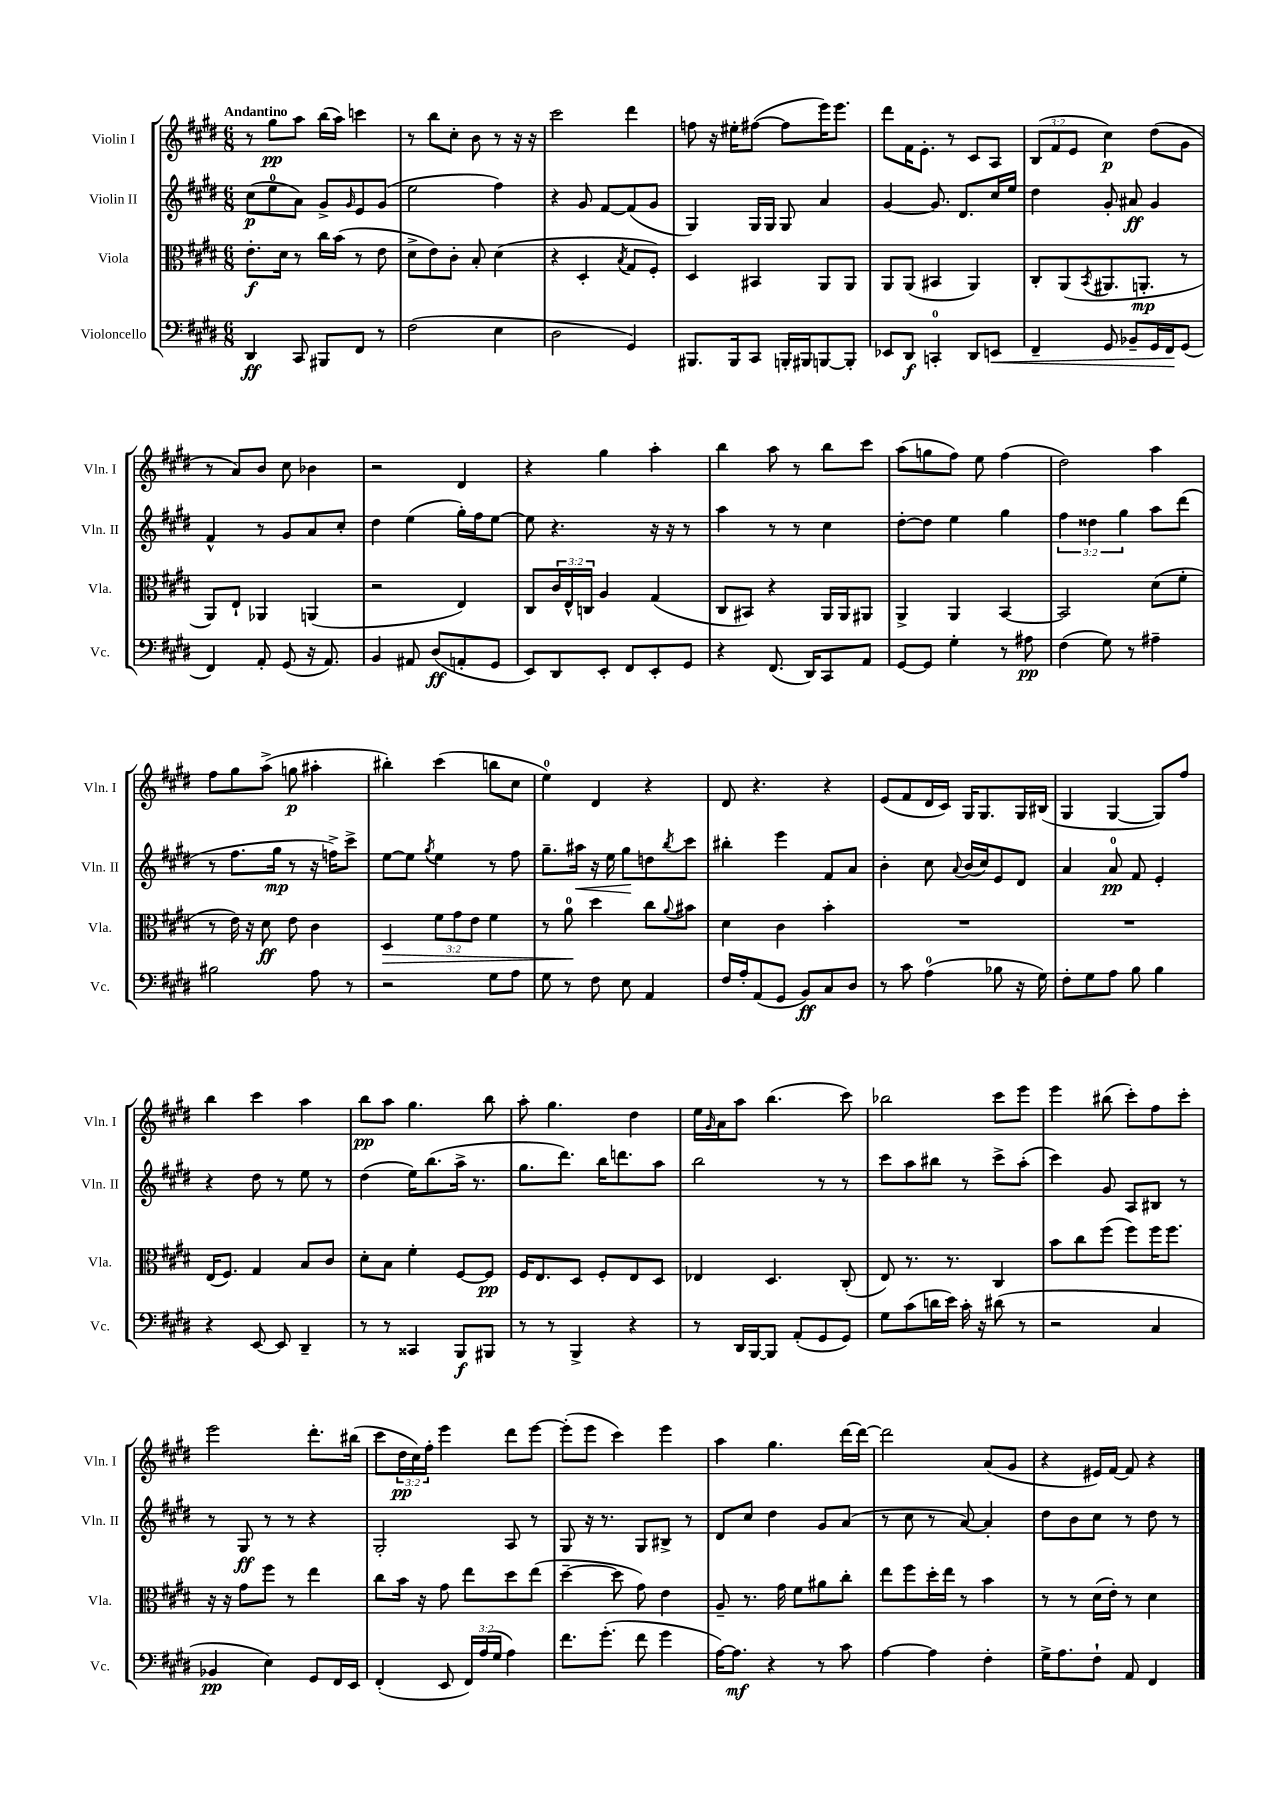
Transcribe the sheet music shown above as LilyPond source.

<<
\new StaffGroup <<
\new Staff = "s0" \with { instrumentName = "Violin I" shortInstrumentName = "Vln. I" } {
    \clef treble \key e \major \numericTimeSignature \time 6/8 \override Staff.TupletNumber.text = #tuplet-number::calc-fraction-text \tempo "Andantino"
    r8 gis''8\pp a''8 b''16( a''16) c'''4 |
    r8 b''8 cis''8-. b'8 r8 r16 r16 |
    cis'''2 dis'''4 |
    f''8 r16 eis''16-. fis''8~( fis''8 e'''16) e'''8. |
    dis'''8 fis'16 e'8.-. r8 cis'8 a8 |
    \tuplet 3/2 { b8( fis'8 e'8 } cis''4\p) dis''8( gis'8 |
    r8 a'8) b'8 cis''8 bes'4 |
    r2 dis'4 |
    r4 gis''4 a''4-. |
    b''4 a''8 r8 b''8 cis'''8 |
    a''8( g''8 fis''8) e''8 fis''4( |
    dis''2) a''4 |
    fis''8 gis''8 a''8->( g''8\p ais''4-. |
    bis''4-.) cis'''4( b''8 cis''8 |
    e''4-0) dis'4 r4 |
    dis'8 r4. r4 |
    e'8( fis'8 dis'16 cis'16) gis16 gis8. gis16 bis16( |
    gis4 gis4~ gis8) fis''8 |
    b''4 cis'''4 a''4 |
    b''8\pp a''8 gis''4. b''8 |
    a''8-. gis''4. dis''4 |
    e''16 \grace { gis'16 } a'16 a''8 b''4.( cis'''8) |
    bes''2 cis'''8 e'''8 |
    e'''4 bis''8( cis'''8-.) fis''8 cis'''8-. |
    e'''2 dis'''8.-. bis''16( |
    cis'''8 \tuplet 3/2 { dis''16\pp cis''16) fis''16-. } e'''4 dis'''8 e'''8~ |
    e'''8-.( e'''8 cis'''4) e'''4 |
    a''4 gis''4. dis'''16~ dis'''16~ |
    dis'''2 a'8( gis'8 |
    r4 eis'16) fis'16~ fis'8 r4 \bar "|." |
}
\new Staff = "s1" \with { instrumentName = "Violin II" shortInstrumentName = "Vln. II" } {
    \clef treble \key e \major \numericTimeSignature \time 6/8 \override Staff.TupletNumber.text = #tuplet-number::calc-fraction-text
    cis''8\p( e''8-0 a'8) gis'8-> \grace { gis'16 } e'8 gis'8( |
    e''2 fis''4) |
    r4 gis'8 fis'8~ fis'8( gis'8 |
    gis4) gis16 gis16 gis8 a'4 |
    gis'4~ gis'8. dis'8. cis''16 e''16 |
    dis''4 gis'8-. ais'8\ff gis'4 |
    fis'4-^ r8 gis'8 a'8 cis''8-. |
    dis''4 e''4( gis''16-.) fis''16 e''8~ |
    e''8 r4. r16 r16 r8 |
    a''4 r8 r8 cis''4 |
    dis''8~-. dis''8 e''4 gis''4 |
    \tuplet 3/2 { fis''4 disis''4 gis''4 } a''8 dis'''8( |
    r8 fis''8. gis''16\mp r8 r16 f''16->) cis'''8-> |
    e''8~ e''8 \acciaccatura { gis''8 } e''4 r8 fis''8 |
    gis''8.-- ais''16\< r16 e''16 gis''8\! d''8 \acciaccatura { b''8 } cis'''8 |
    bis''4-. e'''4 fis'8 a'8 |
    b'4-. cis''8 \appoggiatura { a'8 } b'16( cis''16) e'8 dis'8 |
    a'4 a'8-0\pp fis'8 e'4-. |
    r4 dis''8 r8 e''8 r8 |
    dis''4( e''16) b''8.( a''16-> r8. |
    gis''8. dis'''8.) b''16 d'''8. a''8 |
    b''2 r8 r8 |
    cis'''8 a''8 bis''8 r8 cis'''8-> a''8-.( |
    cis'''4) gis'8 a8 bis8 r8 |
    r8 gis8\ff r8 r8 r4 |
    gis2-. a8 r8 |
    gis8 r16 r8. gis8 bis8-> r8 |
    dis'8 cis''8 dis''4 gis'8 a'8( |
    r8 cis''8 r8 a'8~) a'4-. |
    dis''8 b'8 cis''8 r8 dis''8 r8 \bar "|." |
}
\new Staff = "s2" \with { instrumentName = "Viola" shortInstrumentName = "Vla." } {
    \clef alto \key e \major \numericTimeSignature \time 6/8 \override Staff.TupletNumber.text = #tuplet-number::calc-fraction-text
    e'8.-.\f dis'16 r8 cis''16 b'16( r8 e'8 |
    dis'8-> e'8) cis'8-. b8-. dis'4( |
    r4 dis4-. \acciaccatura { b8 } gis8 fis8-.) |
    dis4 bis,4 a,8 a,8 |
    a,8 a,8( bis,4 a,4) |
    cis8-. a,8( \acciaccatura { b,8 } ais,8. a,8.-.\mp r8 |
    a,8) e8-! aes,4 a,4( |
    r2 e4) |
    cis8 \tuplet 3/2 { cis'16 e16-^ c16 } a4 gis4( |
    cis8 bis,8) r4 a,16 a,16 ais,8 |
    a,4-> a,4 b,4~ |
    b,2 dis'8( fis'8-. |
    r8 e'16) r16 dis'8\ff e'8 cis'4 |
    dis4\> \tuplet 3/2 { fis'8 gis'8 e'8 } fis'4 |
    r8 a'8-0\! dis''4 cis''8 \appoggiatura { a'8 } bis'8 |
    dis'4 cis'4 b'4-. |
    R2. |
    R2. |
    e16( fis8.) gis4 b8 cis'8 |
    dis'8-. b8 fis'4-. fis8~ fis8\pp |
    fis16 e8. dis8 fis8-. e8 dis8 |
    ees4 dis4. cis8-.( |
    e8) r8. r8. cis4 |
    b'8 cis''8 fis''8( fis''8) fis''16 fis''8. |
    r16 r16 gis'8 fis''8 r8 e''4 |
    cis''8 b'16 r16 gis'8 e''8 dis''8 e''8( |
    dis''4~-- dis''8 gis'8) e'4 |
    a8-- r8. gis'16 fis'8 ais'8 cis''8-. |
    e''8 fis''8 dis''16-. e''16 r8 b'4 |
    r8 r8 dis'16( e'16-.) r8 dis'4 \bar "|." |
}
\new Staff = "s3" \with { instrumentName = "Violoncello" shortInstrumentName = "Vc." } {
    \clef bass \key e \major \numericTimeSignature \time 6/8 \override Staff.TupletNumber.text = #tuplet-number::calc-fraction-text
    dis,4\ff cis,8 bis,,8 fis,8 r8 |
    fis2( e4 |
    dis2 gis,4) |
    bis,,8. bis,,16 cis,8 b,,16-. bis,,16 b,,8~ b,,8-. |
    ees,8 dis,8\f c,4-0-. dis,8 e,8\< |
    fis,4-- gis,8 bes,8-- gis,16 fis,16\! gis,8( |
    fis,4) a,8-. gis,8( r16 a,8.) |
    b,4 ais,8 dis8\ff( a,8-. gis,8 |
    e,8) dis,8 e,8-. fis,8 e,8-. gis,8 |
    r4 fis,8.( dis,16) cis,8 a,8 |
    gis,8~ gis,8 gis4-. r8 ais8\pp |
    fis4( gis8) r8 ais4-- |
    bis2 a8 r8 |
    r2 gis8 a8 |
    gis8 r8 fis8 e8 a,4 |
    fis16 a16-. a,8( gis,8 b,8\ff) cis8 dis8 |
    r8 cis'8 a4-0( bes8 r16 gis16) |
    fis8-. gis8 a8 b8 b4 |
    r4 e,8~ e,8 dis,4-- |
    r8 r8 cisis,4 b,,8\f bis,,8 |
    r8 r8 b,,4-> r4 |
    r8 dis,16 b,,16~ b,,8 a,8-.( gis,8 gis,8) |
    gis8 cis'8( d'16 e'16) cis'16-. r16 dis'8( r8 |
    r2 cis4 |
    bes,4\pp e4) gis,8 fis,16 e,16 |
    fis,4-.( e,8 \tuplet 3/2 { fis,16) a16( gis16 } a4) |
    fis'8. gis'8.-.( fis'8 gis'4 |
    a16~) a8.\mf r4 r8 cis'8 |
    a4~ a4 fis4-. |
    gis16-> a8. fis8-! a,8 fis,4 \bar "|." |
}
>>
>>
\layout { \context { \Score \remove "Bar_number_engraver" } }
